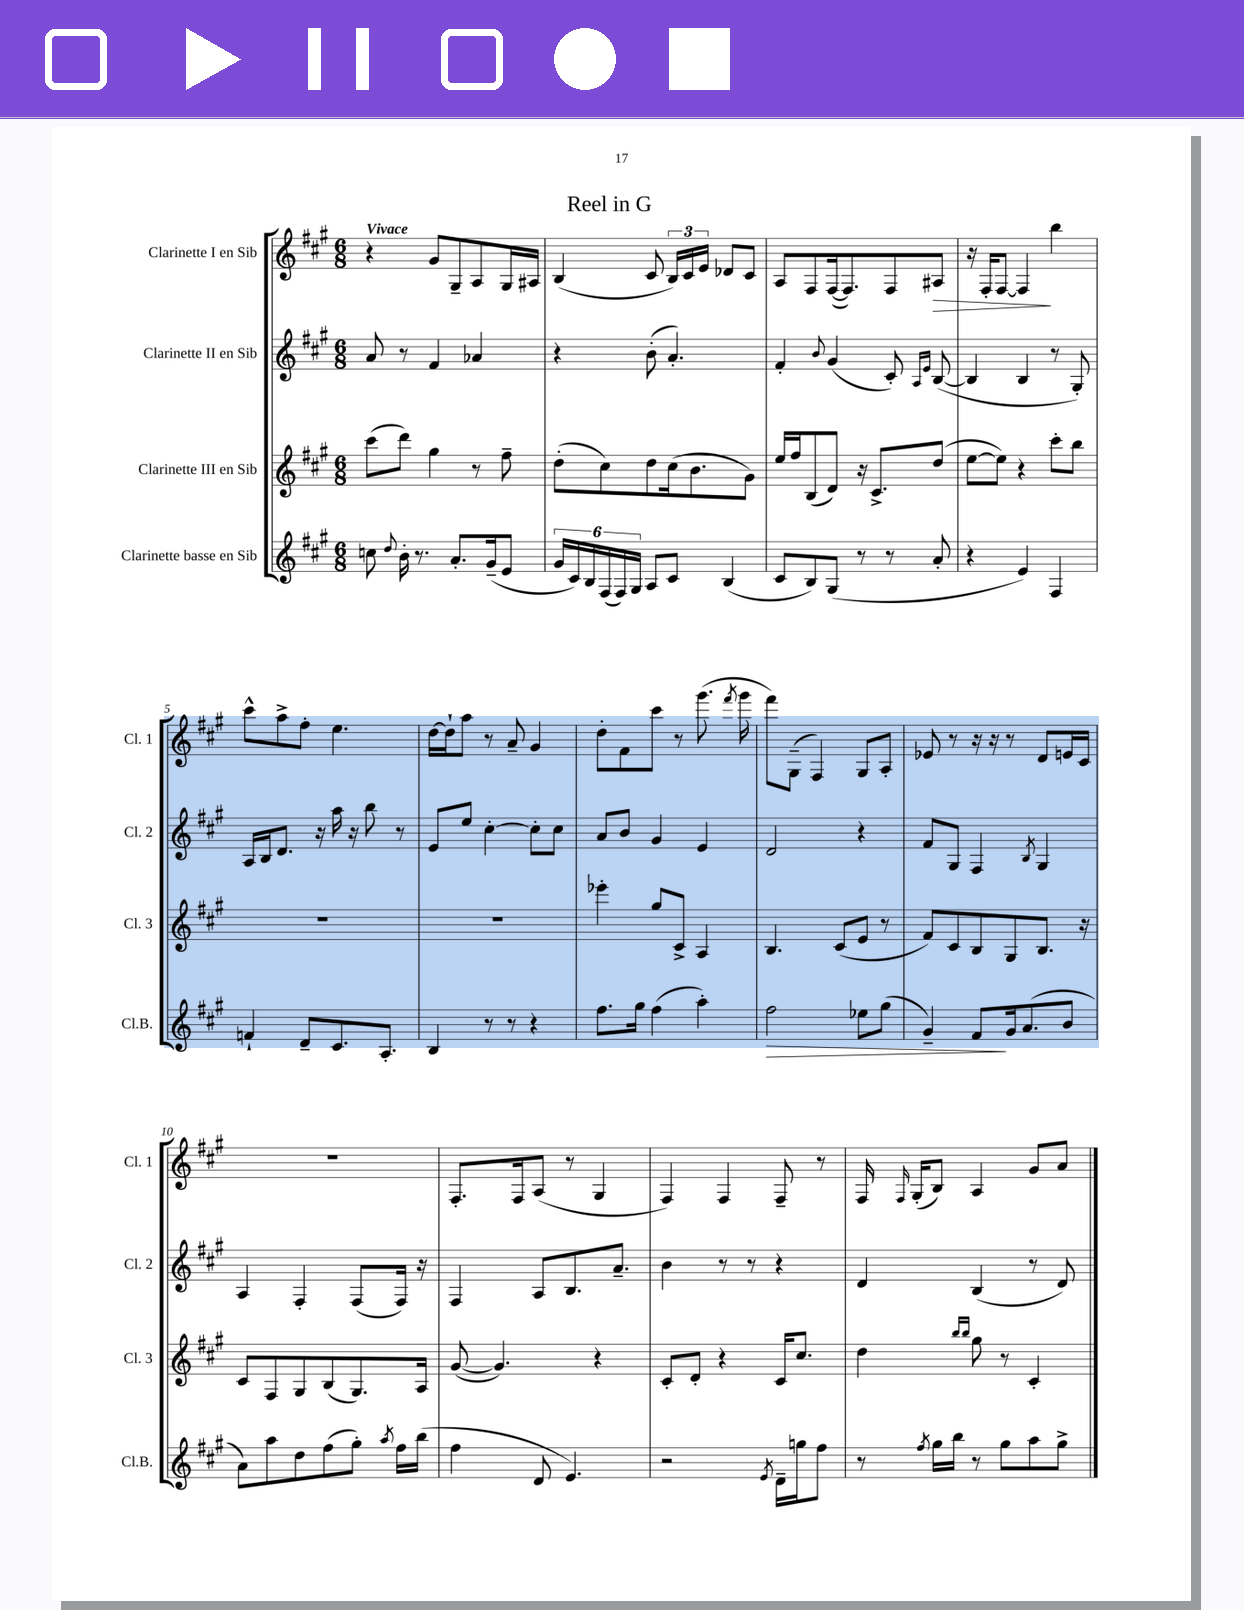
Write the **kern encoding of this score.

**kern	**kern	**kern	**kern
*staff4	*staff3	*staff2	*staff1
*clefG2	*clefG2	*clefG2	*clefG2
*k[f#c#g#]	*k[f#c#g#]	*k[f#c#g#]	*k[f#c#g#]
*M6/8	*M6/8	*M6/8	*M6/8
8cc	(8ccc#	8a	4r
8qqdd	.	.	.
16b'	8ddd)	8r	.
8.r	.	.	.
.	4gg#	4f#	8g#
8.a'	.	.	8G#~
.	8r	4a-	8A
(16g#~	.	.	.
8e	8ff#~	.	16G#
.	.	.	16A#
=	=	=	=
24g#	(8dd'	4r	(4B
24c#)	.	.	.
24B	.	.	.
(24F#	8cc#)	.	.
24F#)	.	.	.
24G#	.	.	.
8A	8dd	(8b'	8c#
8c#	(16cc#	4.a')	24B)
.	.	.	24c#
.	8.b	.	.
.	.	.	24e
(4B	.	.	8d-
.	8g#)	.	8c#
=	=	=	=
8c#	16ee	4f#'	8A
.	16ff#	.	.
8B)	(8B	.	8F#
.	.	8qqb	.
(8G#	8d)	(4g#	([16F#
.	.	.	8.F#])
8r	16r	.	.
.	8.c#^	.	.
8r	.	8c#')	8F#
.	.	16qqA	.
.	.	16qqe	.
8a'	(8dd	([8B	8A#
=	=	=	=
4r	[8ee	4B]	16r
.	.	.	16F#'
.	8ee])	.	[8F#
4e)	4r	4B	4F#]
4F#	8ccc#'	8r	4bb
.	8bb	8G#')	.
=	=	=	=
4f`	2.r	16A	8ccc#^^
.	.	16B	.
.	.	8.d	8aa^
8d~	.	.	8ff#'
.	.	16r	.
8.c#	.	16aa	4.ee
.	.	16r	.
.	.	8bb	.
8.A'	.	.	.
.	.	8r	.
=	=	=	=
4B	2.r	8e	[16dd
.	.	.	16dd`]
.	.	8ee	8aa
8r	.	[4cc#'	8r
8r	.	.	8a~
4r	.	8cc#']	4g#
.	.	8cc#	.
=	=	=	=
8.ff#	4eee-'	8a	8dd'
.	.	8b	8f#
16gg#	.	.	.
(4ff#	8gg#	4g#	8ccc#
.	8c#^	.	8r
4aa')	4A	4e	(8.ggg#
.	.	.	8qfff#
.	.	.	16ggg#
=	=	=	=
2ff#	4.B	2d	8fff#)
.	.	.	(8G#~
.	.	.	4F#)
.	(8c#	.	.
8ee-	8e	4r	8G#
(8gg#	8r	.	8A'
=	=	=	=
4g#~)	8f#)	8f#	8e-
.	8c#	8G#	8r
8f#	8B	4F#	16r
.	.	.	16r
16g#	8G#	.	8r
(8.a	.	.	.
.	.	8qB	.
.	8.B	4G#	8d
8b	.	.	16e
.	16r	.	16c#
=	=	=	=
8a)	8c#	4A	2.r
8aa	8F#	.	.
8dd	8G#	4F#'	.
(8ff#	(8B	.	.
8gg#')	8.G#)	(8F#	.
8qaa	.	.	.
16ff#	.	16F#)	.
(16bb	16A	16r	.
=	=	=	=
4ff#	([8g#	4F#	8.F#'
.	4.g#])	.	.
.	.	.	16F#
8d	.	8A	(8A
4.e)	.	8.B	8r
.	4r	.	4G#
.	.	8.a~	.
=	=	=	=
2r	8c#'	4b	4F#)
.	8d'	.	.
.	4r	8r	4F#
.	.	8r	.
8qe	.	.	.
16d~	16c#	4r	8F#~
16gg	8.cc#	.	.
8ff#	.	.	8r
=	=	=	=
8r	4dd	4d	16F#
.	.	.	16qqF#
.	.	.	(16G#'
8qff#	.	.	.
16gg#	.	.	8B)
16bb	.	.	.
.	16qqbb	.	.
.	16qqbb	.	.
8r	8gg#	(4B	4A
8gg#	8r	.	.
8aa	4c#'	8r	8g#
8gg#^	.	8d)	8a
==	==	==	==
*-	*-	*-	*-
